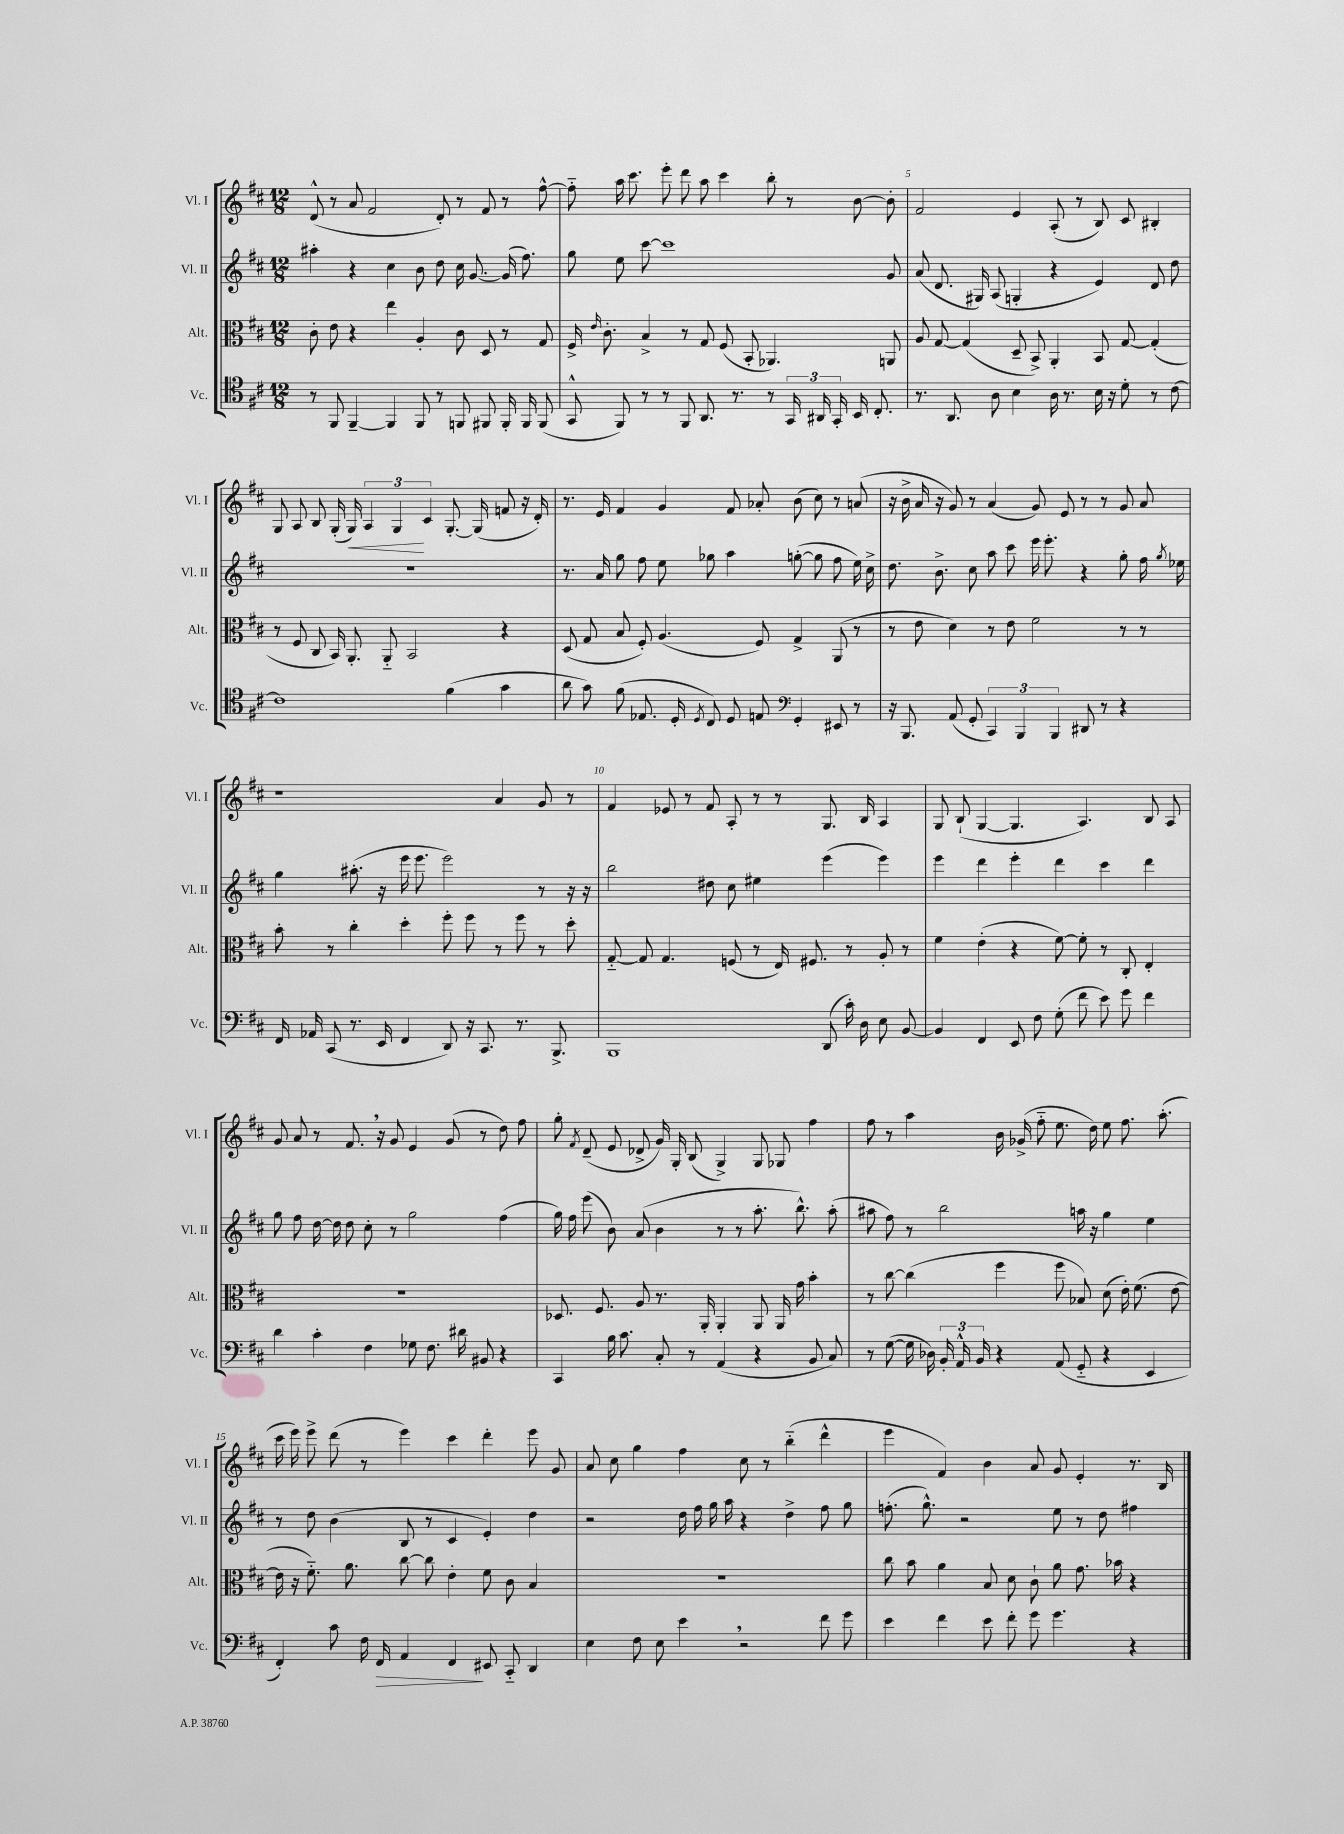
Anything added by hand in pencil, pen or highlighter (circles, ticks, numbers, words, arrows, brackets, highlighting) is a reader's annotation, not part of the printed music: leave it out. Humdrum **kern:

**kern	**kern	**kern	**kern
*staff4	*staff3	*staff2	*staff1
*clefC4	*clefC3	*clefG2	*clefG2
*k[f#c#]	*k[f#c#]	*k[f#c#]	*k[f#c#]
*M12/8	*M12/8	*M12/8	*M12/8
8r	8c#'	4aa#'	(8d^^
8FF#	8e	.	8r
[4FF#~	4r	4r	8a
.	.	.	2f#
4FF#]	4ee	4cc#	.
8FF#	4A'	8b	.
8r	.	8dd	8d')
8FF	8c#	16cc#	8r
.	.	[8.g	.
8FF#	8D	.	8f#
16FF#'	8r	(16g]	8r
16FF#	.	8.ff#)	.
(8FF#	8G	.	[8ff#^^
=	=	=	=
8GG^^	16F#^	8gg	8ff#'~]
.	16qqe	.	.
.	8.c#'	.	.
8FF#)	.	8ee	16aa
.	.	.	8.ccc#
8r	4B^	[8ccc#	.
8r	.	1ccc#]	8eee'
8FF#	8r	.	8ddd
8.AA	8G	.	8aa
.	(8F#	.	4ccc#
8.r	.	.	.
.	8BB'	.	.
8r	4.AA-)	.	8bb'
24GG	.	.	8r
24AA#	.	.	.
24GG'	.	.	.
16BB	.	.	[8b
8.C#'	.	.	.
.	8AA	8g	8b']
=	=	=	=
8.r	8A	(8a	2f#
.	[8G	8.d	.
8.AA	.	.	.
.	(4G]	.	.
.	.	16G#)	.
8A	.	(8A	.
4B	8D~	4G'	4e
.	8BB^)	.	.
16A	4AA'	4r	(8A'
8.r	.	.	.
.	.	.	8r
16B	8BB	4e)	8B)
16r	.	.	.
8d'	[8G	.	8c#
8r	(4G']	8d	4B#'
[8c#	.	8dd	.
=	=	=	=
1c#]	8r	1.r	8G
.	8F#	.	8A
.	8C#	.	8B
.	16BB)	.	(16G'
.	8.AA'	.	16G)
.	.	.	6A
.	8AA'~	.	.
.	.	.	6G
.	2BB	.	.
.	.	.	6c#
(4f#	.	.	[8.G'
.	.	.	(16G]
4g	4r	.	8f
.	.	.	16r
.	.	.	16d')
=	=	=	=
8a	(8D	8.r	8.r
8g)	8G	.	.
.	.	16a	16e
(8f#	8B	8gg	4f#
8.E-	8F#')	8ff#	.
.	(4.A	8ee	4g
16D'	.	.	.
8qD	.	.	.
8C#)	.	8gg-	.
8D	.	4aa	8f#
8E	8F#)	.	8a-'
*clefF4	*	*	*
4GG'	4G^	([8gg'	(8b
.	.	8gg]	8cc#)
8EE#	(8AA	8ff#	8r
8r	8r	16ee)	(8a
.	.	16cc#^	.
=	=	=	=
16r	8r	8.dd	16r
8.BBB	.	.	16b^
.	8e	.	16a
.	.	8.b^	16r
(8AA	4d)	.	8g)
8GG'	.	8cc#	8r
6CC#)	8r	8aa	(4a
.	8e	8ccc#	.
6BBB	.	.	.
.	2f#	16eee	8g)
.	.	8.eee'	.
6BBB	.	.	.
.	.	.	8e
8DD#	.	4r	8r
8r	.	.	8r
4r	8r	8gg'	8g
.	8r	16ff#	8a
.	.	8qgg	.
.	.	16ee-	.
=	=	=	=
16FF#	8b'	4gg	1r
16AA-	.	.	.
(8CC#	8r	.	.
8.r	4cc#'	(8.aa#'	.
16EE	.	16r	.
4FF#	4dd'	16eee	.
.	.	8.eee	.
8DD)	8ff#'	2eee)	.
16r	8ff#	.	.
8.CC#	.	.	.
.	8r	.	4a
8.r	8ff#	.	.
.	8r	8r	8g
8.BBB^	.	.	.
.	8dd'	16r	8r
.	.	16r	.
=	=	=	=
1BBB	[8G'~	2bb	4f#
.	8G]	.	.
.	4.G	.	8e-
.	.	.	8r
.	.	8dd#	8f#
.	(8F	8cc#	8A'
.	8r	4ee#	8r
.	16E)	.	8r
.	8.F#	.	.
(8DD	.	(4eee	8.G
16c#')	8r	.	.
16D	.	.	16B
8E	8A'	4eee)	4A
[8BB	8r	.	.
=	=	=	=
4BB]	4f#	4eee	8G
.	.	.	(8B`
4FF#	(4e'	4ddd	[4G
8EE	4r	4eee'	4.G]
8F#	.	.	.
(8G'	[8f#)	4ddd	.
8f#	8f#']	.	4.A)
8e)	8r	4ccc#	.
8g	8C#'	.	.
4f#	4E'	4ddd	8B
.	.	.	8A
=	=	=	=
4d	1.r	8gg	8g
.	.	8ff#	8a
4c#'	.	[16dd	8r
.	.	16dd]	.
.	.	8dd	8.f#
4F#	.	8cc#'	.
.	.	.	16r
.	.	8r	8g
8G-	.	2gg	4e
8.F#	.	.	.
.	.	.	(8g
16d#	.	.	.
8BB#	.	.	8r
4r	.	(4ff#	8dd)
.	.	.	8ff#
=	=	=	=
4CC#	8.D-	16gg)	8gg'
.	.	16ff#	.
.	.	.	8qf#
.	.	(8eee	(8d~
.	8.F#	.	.
16B	.	8b)	8e
8.c#	.	.	.
.	8A	(8a	8d-^
8C#'	8.r	4b	16g)
.	.	.	16G'
8r	.	.	(8B
.	16AA'	.	.
(4AA	4AA'	8r	4G^)
.	.	8r	.
4r	8AA	8.aa'	8G
.	16AA	.	8G-
.	16g	8.bb^^)	.
8BB	4b'	.	4ff#
8C#)	.	(8aa'	.
=	=	=	=
8r	8r	8aa#	8ff#
([8G	[8cc#	8ff#)	8r
16G]	(4cc#]	8r	4aa
16D-)	.	.	.
24BB'	.	2bb	.
24AA^^	.	.	.
24BB	.	.	.
4r	4ff#	.	16b
.	.	.	(16g-^
.	.	.	8ff#'~
(8AA	8ff#	.	8.ee
8GG'~	8B-)	16aa	.
.	.	16r	16dd)
4r	(8d	4gg	8ee
.	16e')	.	8.ff#
.	(8.f#	.	.
4EE	.	4ee	.
.	.	.	(8.aa'
.	[8e	.	.
=	=	=	=
4FF#')	16e]	8r	16ccc#
.	16r	.	16eee)
.	8.f#'~)	8dd	8eee^
8c#	.	(4b	(8ddd
.	8.a	.	.
16F#	.	.	8r
16FF#	.	.	.
4AA	[8cc#	8B	4eee)
.	8cc#]	8r	.
4FF#	4e'	4c#	4ccc#
8EE#	8f#	4e')	4ddd'
8CC#'~	8c#	.	.
4DD	4B	4dd	8eee
.	.	.	8g
=	=	=	=
4E	1.r	2r	8a
.	.	.	8cc#
8F#	.	.	4gg
8E	.	.	.
4e	.	16dd	4ff#
.	.	16ff#	.
.	.	16gg	.
.	.	16aa	.
2r	.	4r	8cc#
.	.	.	8r
.	.	4dd^	(4bb'~
8f#	.	8ff#	4ddd^^
8g	.	8gg	.
=	=	=	=
4e	8cc#	(8.ff'	4eee
.	8b	.	.
.	.	8.gg^^)	.
4f#	4a	.	4f#)
.	.	2r	.
8e	8B	.	4b
8f#'	8d	.	.
8g	8c#`	.	8a
4.g	8a	8ee	8g
.	8.g	8r	4e'
.	.	8dd	.
.	16b-	.	.
4r	4r	4ff#	8.r
.	.	.	16B
==	==	==	==
*-	*-	*-	*-
